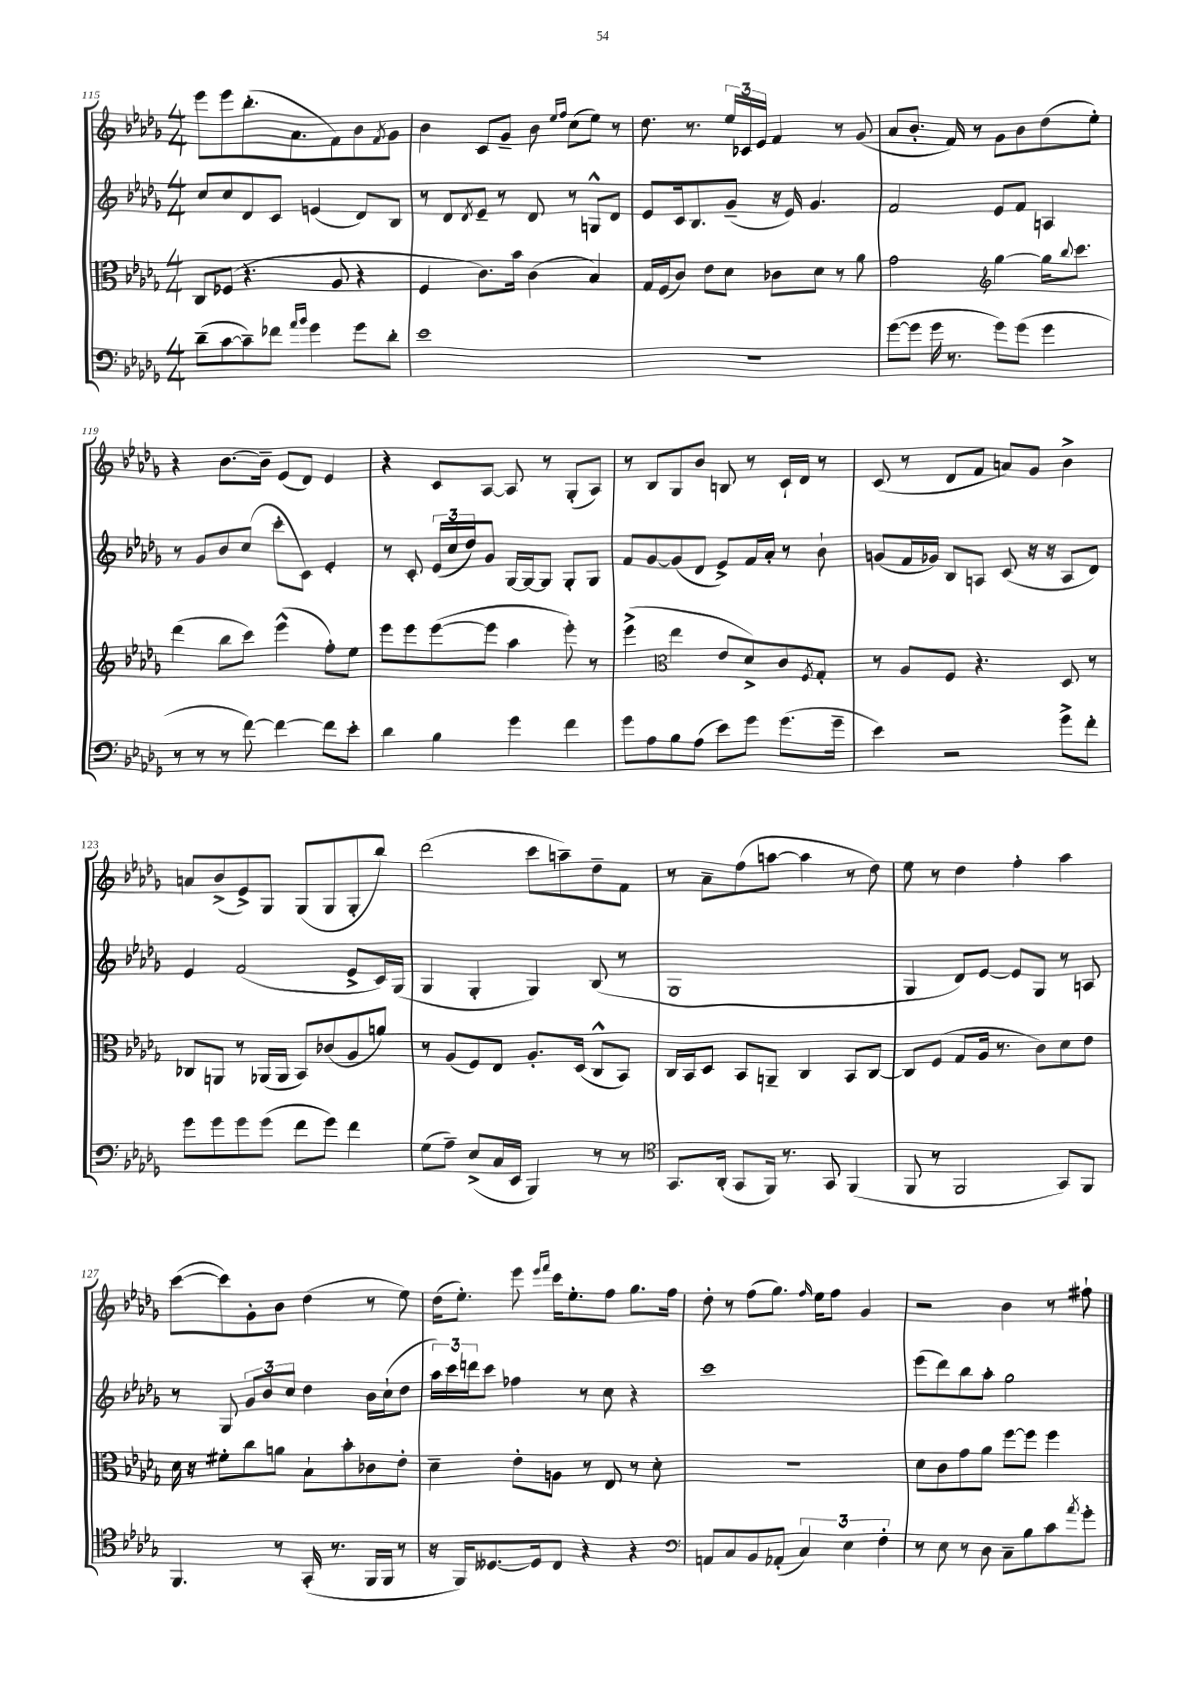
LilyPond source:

<<
\new StaffGroup <<
\new Staff = "s0" {
    \clef treble \key des \major \numericTimeSignature \time 4/4
    ees'''8 ees'''8 bes''8.-.( aes'8. f'8) bes'8 \acciaccatura { f'8 } ges'8 |
    bes'4 c'8 ges'8-- bes'8 \grace { ees''16 f''16 } c''8( ees''8) r8 |
    des''8. r8. \tuplet 3/2 { ees''16 ces'16 ees'16 } f'4 r8 ges'8( |
    aes'8 bes'8.-. f'16) r8 ges'8 bes'8 des''8( ees''8-.) |
    r4 bes'8.~ bes'16-- ees'8( des'8) ees'4 |
    r4 c'8 aes8~ aes8 r8 ges8-.( aes8) |
    r8 bes8 ges8 bes'8 b8 r8 c'16-! des'16 r8 |
    c'8( r8 des'8 f'8 a'8) ges'8 bes'4-> |
    a'8 bes'8->( ees'8->) ges8 ges8( ges8 ges8-. bes''8) |
    des'''2( c'''8 a''8--) des''8-- f'8 |
    r8 aes'8-- f''8( a''8~ a''4 r8 des''8) |
    ees''8 r8 des''4 f''4-. aes''4 |
    c'''8~( c'''8) ges'8-. bes'8 des''4( r8 ees''8) |
    des''16( ees''8.-.) ees'''8 \grace { ees'''16 f'''16 } c'''16 ees''8.-. f''8 ges''8. f''16 |
    des''8-. r8 f''8( ges''8.) \grace { f''16 } ees''16 f''8 ges'4 |
    r2 bes'4 r8 fis''8-! \bar "|." |
}
\new Staff = "s1" {
    \clef treble \key des \major \numericTimeSignature \time 4/4
    c''8 c''8 des'8 c'8 e'4( des'8) bes8 |
    r8 des'8 \acciaccatura { des'8 } ees'8-- r8 des'8 r8 g8-^ des'8 |
    ees'8 c'16 bes8. ges'8--( r16 ees'16) ges'4. |
    f'2 ees'8 f'8 a4 |
    r8 ges'8 bes'8 c''8( c'''8-. c'8) ees'4-. |
    r8 c'8-. \tuplet 3/2 { ees'16( c''16 des''16) } ges'8 ges16~ ges16~ ges8 ges8-. ges8 |
    f'8 ges'8~ ges'8( des'8 ees'8->) f'16 aes'16-. r8 bes'8-! |
    g'8( f'16 ges'16) bes8 a8 c'8( r16 r16 a8 des'8) |
    ees'4 f'2( ees'8-> c'16) ges16( |
    ges4 ges4-. ges4) bes8( r8 |
    ges1 |
    ges4 des'8) ees'8~ ees'8 ges8 r8 a8 |
    r8 ges8 \tuplet 3/2 { ges'8 bes'8 c''8 } des''4 bes'16 c''16-!( des''8 |
    \tuplet 3/2 { aes''16) c'''16 d'''16 } c'''8 fes''4 r8 c''8 r4 |
    c'''1 |
    ees'''8( des'''8) bes''8 aes''8-. ges''2 \bar "|." |
}
\new Staff = "s2" {
    \clef alto \key des \major \numericTimeSignature \time 4/4
    c8 fes8( r4. aes8 r4 |
    f4 c'8.) bes'16 c'4( bes4) |
    ges16 f16( c'8) ees'8 des'8 ces'8 des'8 r8 aes'8 |
    ges'2 \clef treble ges''4~ ges''16 \appoggiatura { bes''8 } c'''8. |
    des'''4( bes''8 c'''8) ees'''4-^( f''8-.) ees''8 |
    ees'''8 ees'''8 ees'''8~( ees'''8 aes''4 ees'''8-.) r8 |
    ees'''4->( \clef alto ees''4 ees'8 des'8->) c'8 \acciaccatura { f8 } ges8-. |
    r8 aes8 f8 r4. des8 r8 |
    ces8 a,8 r8 aes,16( aes,16 bes,8) ces'8( aes8 a'8) |
    r8 aes8( f8) ees8 aes8.-. des16( c8-^ bes,8) |
    c16 bes,16 des8 bes,8 a,8-- c4 bes,8 c8~ |
    c8 f8( ges8 aes16 r8. c'8) des'8 ees'8 |
    des'16 r16 fis'8-. c''8 a'8 bes8-! bes'8-. ces'8 ees'8-. |
    des'4-- ees'8-. a8 r8 ees8 r8 des'8-. |
    R1 |
    des'8 c'8 ges'8 aes'8 f''8~ f''8 f''4 \bar "|." |
}
\new Staff = "s3" {
    \clef bass \key des \major \numericTimeSignature \time 4/4
    des'8--( c'8~ c'8--) fes'8 \grace { aes'16 bes'16 } ges'4 ges'8 des'8-. |
    ees'1 |
    R1 |
    ges'8~( ges'8 ges'16 r8. ges'8) ges'8( ges'4 |
    r8 r8 r8 f'8~) f'4~ f'8 ees'8-. |
    des'4 bes4 ges'4 f'4 |
    ges'8 aes8 bes8 aes8( ees'8) ges'8 ges'8.( ges'16-- |
    ees'4) r2 ges'8-> f'8-. |
    ges'8 ges'8 ges'8 ges'8( f'8 ges'8) f'4 |
    ges8( aes8--) ees8->( c16 ees,16 bes,,4) r8 r8 |
    \clef tenor ges,8. aes,16-.( ges,8 f,16) r8. ges,8 f,4( |
    f,8 r8 f,2 ges,8) f,8 |
    f,4. r8 ges,16-.( r8. f,16 f,16 r8 |
    r16 f,16) deses8.~ deses16 c8 r4 r4 |
    \clef bass a,8 c8 bes,8 aes,8-.( \tuplet 3/2 { c4) ees4 f4-. } |
    r8 ees8 r8 des8 c8-- bes8 c'8 \acciaccatura { aes'8 } ges'8-. \bar "|." |
}
>>
>>
\layout { \context { \Score currentBarNumber = #115 } }
